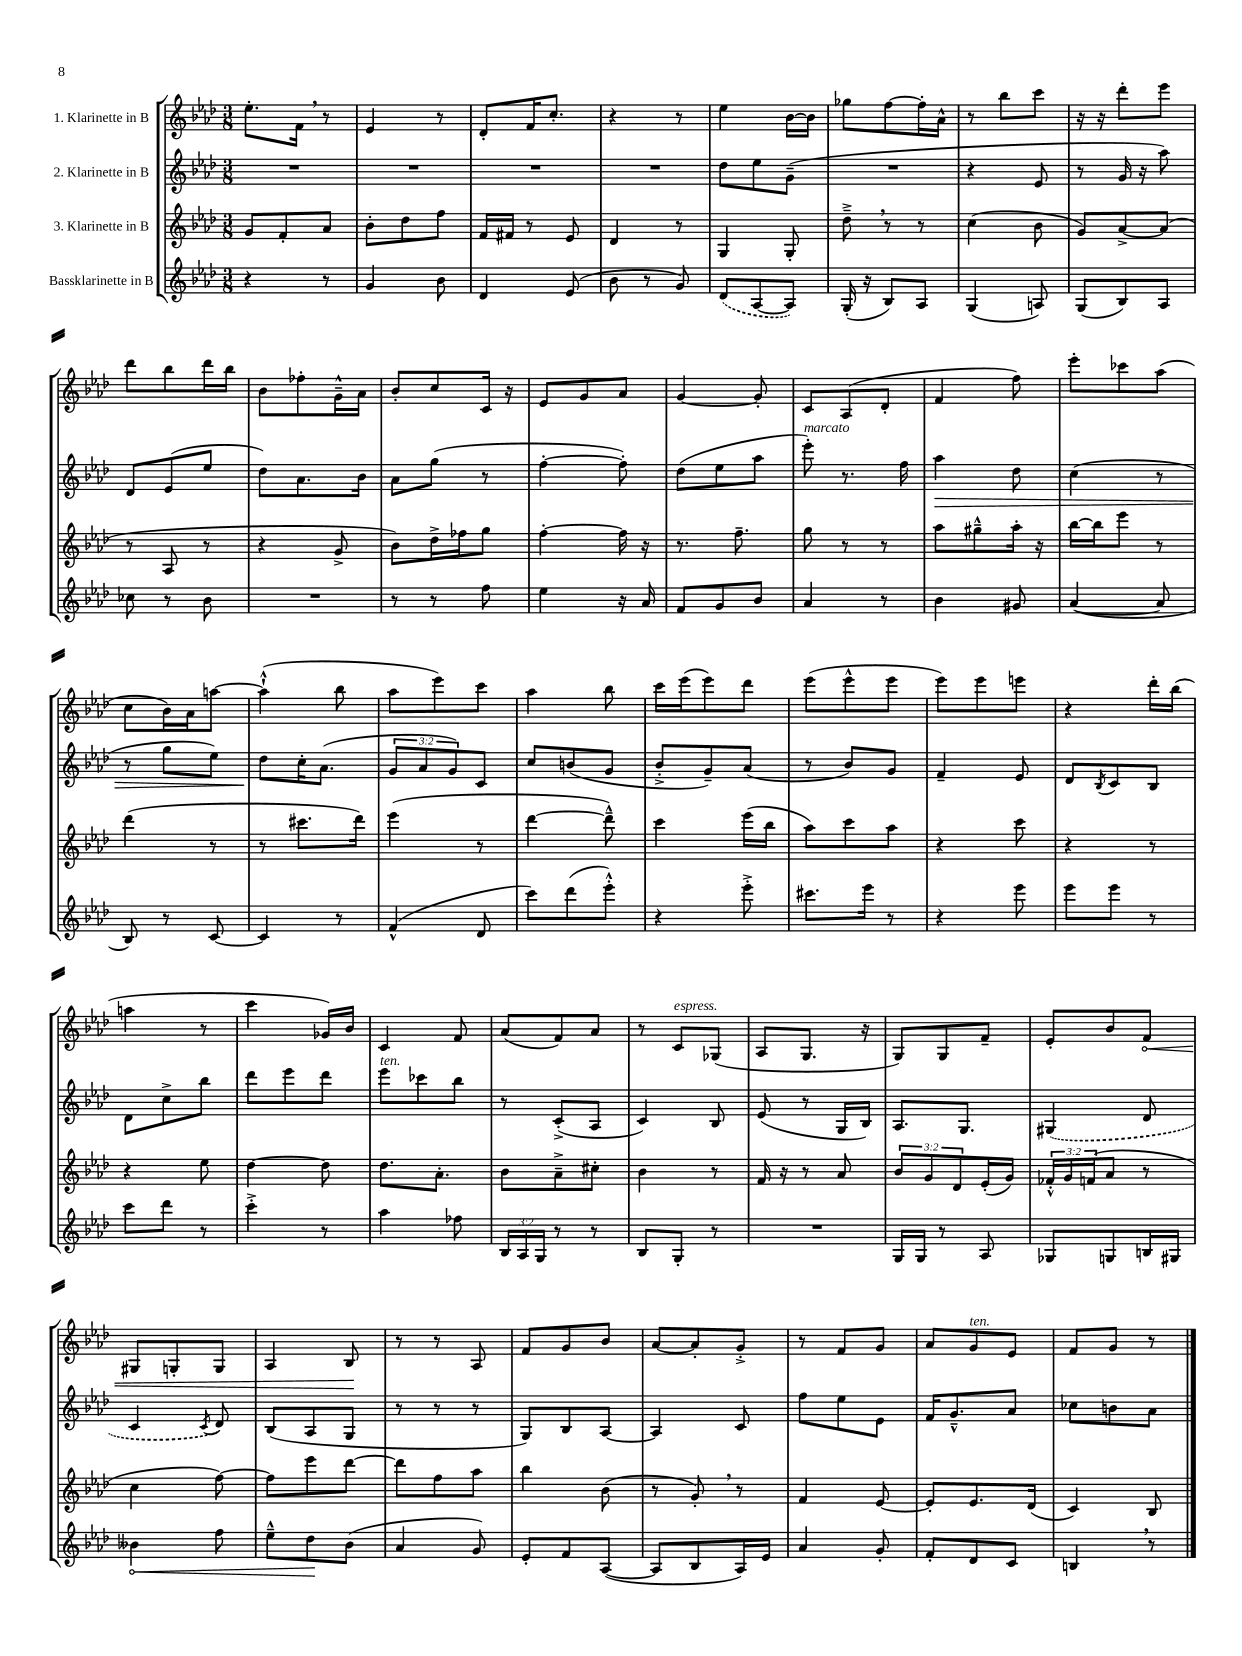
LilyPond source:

<<
\new StaffGroup <<
\new Staff = "s0" \with { instrumentName = "1. Klarinette in B" } {
    \clef treble \key aes \major \numericTimeSignature \time 3/8
    ees''8.-. f'16 \breathe r8 |
    ees'4 r8 |
    des'8-. f'16 c''8.-. |
    r4 r8 |
    ees''4 bes'16~ bes'16 |
    ges''8 f''8~ f''16-. aes'16-^ |
    r8 bes''8 c'''8 |
    r16 r16 des'''8-. ees'''8 |
    des'''8 bes''8 des'''16 bes''16 |
    bes'8 fes''8-. g'16---^ aes'16 |
    bes'8-. c''8 c'16 r16 |
    ees'8 g'8 aes'8 |
    g'4~ g'8-. |
    c'8 aes8( des'8-. |
    f'4 f''8) |
    ees'''8-. ces'''8 aes''8( |
    c''8 bes'16) aes'16 a''8~ |
    a''4-!-^( bes''8 |
    aes''8 ees'''8) c'''8 |
    aes''4 bes''8 |
    c'''16 ees'''16( ees'''8) des'''8 |
    ees'''8( ees'''8-^ ees'''8 |
    ees'''8) ees'''8 e'''8 |
    r4 des'''16-. bes''16( |
    a''4 r8 |
    c'''4 ges'16) bes'16 |
    c'4 f'8 |
    aes'8( f'8) aes'8 |
    r8 c'8^\markup { \italic "espress." } ges8( |
    aes8 g8. r16 |
    g8) g8 f'8-- |
    ees'8-. bes'8 \once \override Hairpin.circled-tip = ##t f'8\< |
    gis8 g8-. g8 |
    aes4 bes8\! |
    r8 r8 aes8 |
    f'8 g'8 bes'8 |
    aes'8~ aes'8-. g'8-.-> |
    r8 f'8 g'8 |
    aes'8 g'8^\markup { \italic "ten." } ees'8 |
    f'8 g'8 r8 \bar "|." |
}
\new Staff = "s1" \with { instrumentName = "2. Klarinette in B" } {
    \clef treble \key aes \major \numericTimeSignature \time 3/8 \override Staff.TupletNumber.text = #tuplet-number::calc-fraction-text
    R4. |
    R4. |
    R4. |
    R4. |
    des''8 ees''8 g'8--( |
    R4. |
    r4 ees'8 |
    r8 g'16 r16 aes''8) |
    des'8 ees'8( ees''8 |
    des''8) aes'8. bes'16 |
    aes'8 g''8( r8 |
    f''4~-. f''8-.) |
    des''8( ees''8 aes''8 |
    ees'''8-.^\markup { \italic "marcato" }) r8. f''16 |
    aes''4\> des''8 |
    c''4( r8 |
    r8 g''8 ees''8) |
    des''8\! c''16-. aes'8.( |
    \tuplet 3/2 { g'8 aes'8 g'8) } c'8 |
    c''8 b'8( g'8 |
    bes'8-.-> g'8--) aes'8( |
    r8 bes'8) g'8 |
    f'4-- ees'8 |
    des'8 \acciaccatura { bes8 } c'8 bes8 |
    des'8 c''8-> bes''8 |
    des'''8 ees'''8 des'''8 |
    ees'''8^\markup { \italic "ten." } ces'''8 bes''8 |
    r8 c'8-.->( aes8 |
    c'4) bes8 |
    ees'8( r8 g16 bes16) |
    aes8. g8. |
    \once \slurDashed gis4( des'8 |
    c'4 \acciaccatura { c'8 } des'8) |
    bes8( aes8 g8 |
    r8 r8 r8 |
    g8) bes8 aes8~ |
    aes4 c'8 |
    f''8 ees''8 ees'8 |
    f'16 g'8.---^ aes'8 |
    ces''8 b'8 aes'8 \bar "|." |
}
\new Staff = "s2" \with { instrumentName = "3. Klarinette in B" } {
    \clef treble \key aes \major \numericTimeSignature \time 3/8 \override Staff.TupletNumber.text = #tuplet-number::calc-fraction-text
    g'8 f'8-. aes'8 |
    bes'8-. des''8 f''8 |
    f'16 fis'16 r8 ees'8 |
    des'4 r8 |
    g4 g8-. |
    des''8---> \breathe r8 r8 |
    c''4( bes'8 |
    g'8) aes'8~-> aes'8( |
    r8 aes8 r8 |
    r4 g'8-> |
    bes'8) des''16-> fes''16 g''8 |
    f''4~-. f''16 r16 |
    r8. f''8.-- |
    g''8 r8 r8 |
    aes''8 gis''8---^ aes''16-. r16 |
    bes''16~ bes''16 ees'''8 r8 |
    des'''4( r8 |
    r8 cis'''8. des'''16) |
    ees'''4( r8 |
    des'''4~ des'''8---^) |
    c'''4 ees'''16( bes''16 |
    aes''8) c'''8 aes''8 |
    r4 c'''8 |
    r4 r8 |
    r4 ees''8 |
    des''4~ des''8 |
    des''8. aes'8.-. |
    bes'8 aes'8---> cis''8-. |
    bes'4 r8 |
    f'16 r16 r8 aes'8 |
    \tuplet 3/2 { bes'8 g'8 des'8 } ees'16-.( g'16) |
    \tuplet 3/2 { fes'16-.-^ g'16 f'16( } aes'8 r8 |
    c''4 f''8~) |
    f''8 ees'''8 des'''8~ |
    des'''8 f''8 aes''8 |
    bes''4 bes'8( |
    r8 g'8-.) \breathe r8 |
    f'4 ees'8~ |
    ees'8-. ees'8. des'16( |
    c'4) bes8 \bar "|." |
}
\new Staff = "s3" \with { instrumentName = "Bassklarinette in B" } {
    \clef treble \key aes \major \numericTimeSignature \time 3/8 \override Staff.TupletNumber.text = #tuplet-number::calc-fraction-text
    r4 r8 |
    g'4 bes'8 |
    des'4 ees'8( |
    bes'8 r8 g'8) |
    \once \slurDashed des'8( aes8~ aes8) |
    g16-.( r16 bes8) aes8 |
    g4( a8) |
    g8( bes8) aes8 |
    ces''8 r8 bes'8 |
    R4. |
    r8 r8 f''8 |
    ees''4 r16 aes'16 |
    f'8 g'8 bes'8 |
    aes'4 r8 |
    bes'4 gis'8 |
    aes'4~( aes'8 |
    bes8) r8 c'8~ |
    c'4 r8 |
    f'4-^( des'8 |
    c'''8) des'''8( ees'''8-.-^) |
    r4 ees'''8-.-> |
    cis'''8. ees'''16 r8 |
    r4 ees'''8 |
    ees'''8 ees'''8 r8 |
    c'''8 des'''8 r8 |
    c'''4-.-> r8 |
    aes''4 fes''8 |
    \tuplet 3/2 { bes16 aes16 g16 } r8 r8 |
    bes8 g8-. r8 |
    R4. |
    g16 g16 r8 aes8 |
    ges8 g8 b16 gis16 |
    \once \override Hairpin.circled-tip = ##t beses'4\< f''8 |
    ees''8---^ des''8\! bes'8( |
    aes'4 g'8) |
    ees'8-. f'8 aes8~( |
    aes8 bes8 aes16) ees'16 |
    aes'4 g'8-. |
    f'8-. des'8 c'8 |
    b4 \breathe r8 \bar "|." |
}
>>
>>
\layout { \context { \Score \remove "Bar_number_engraver" } }
